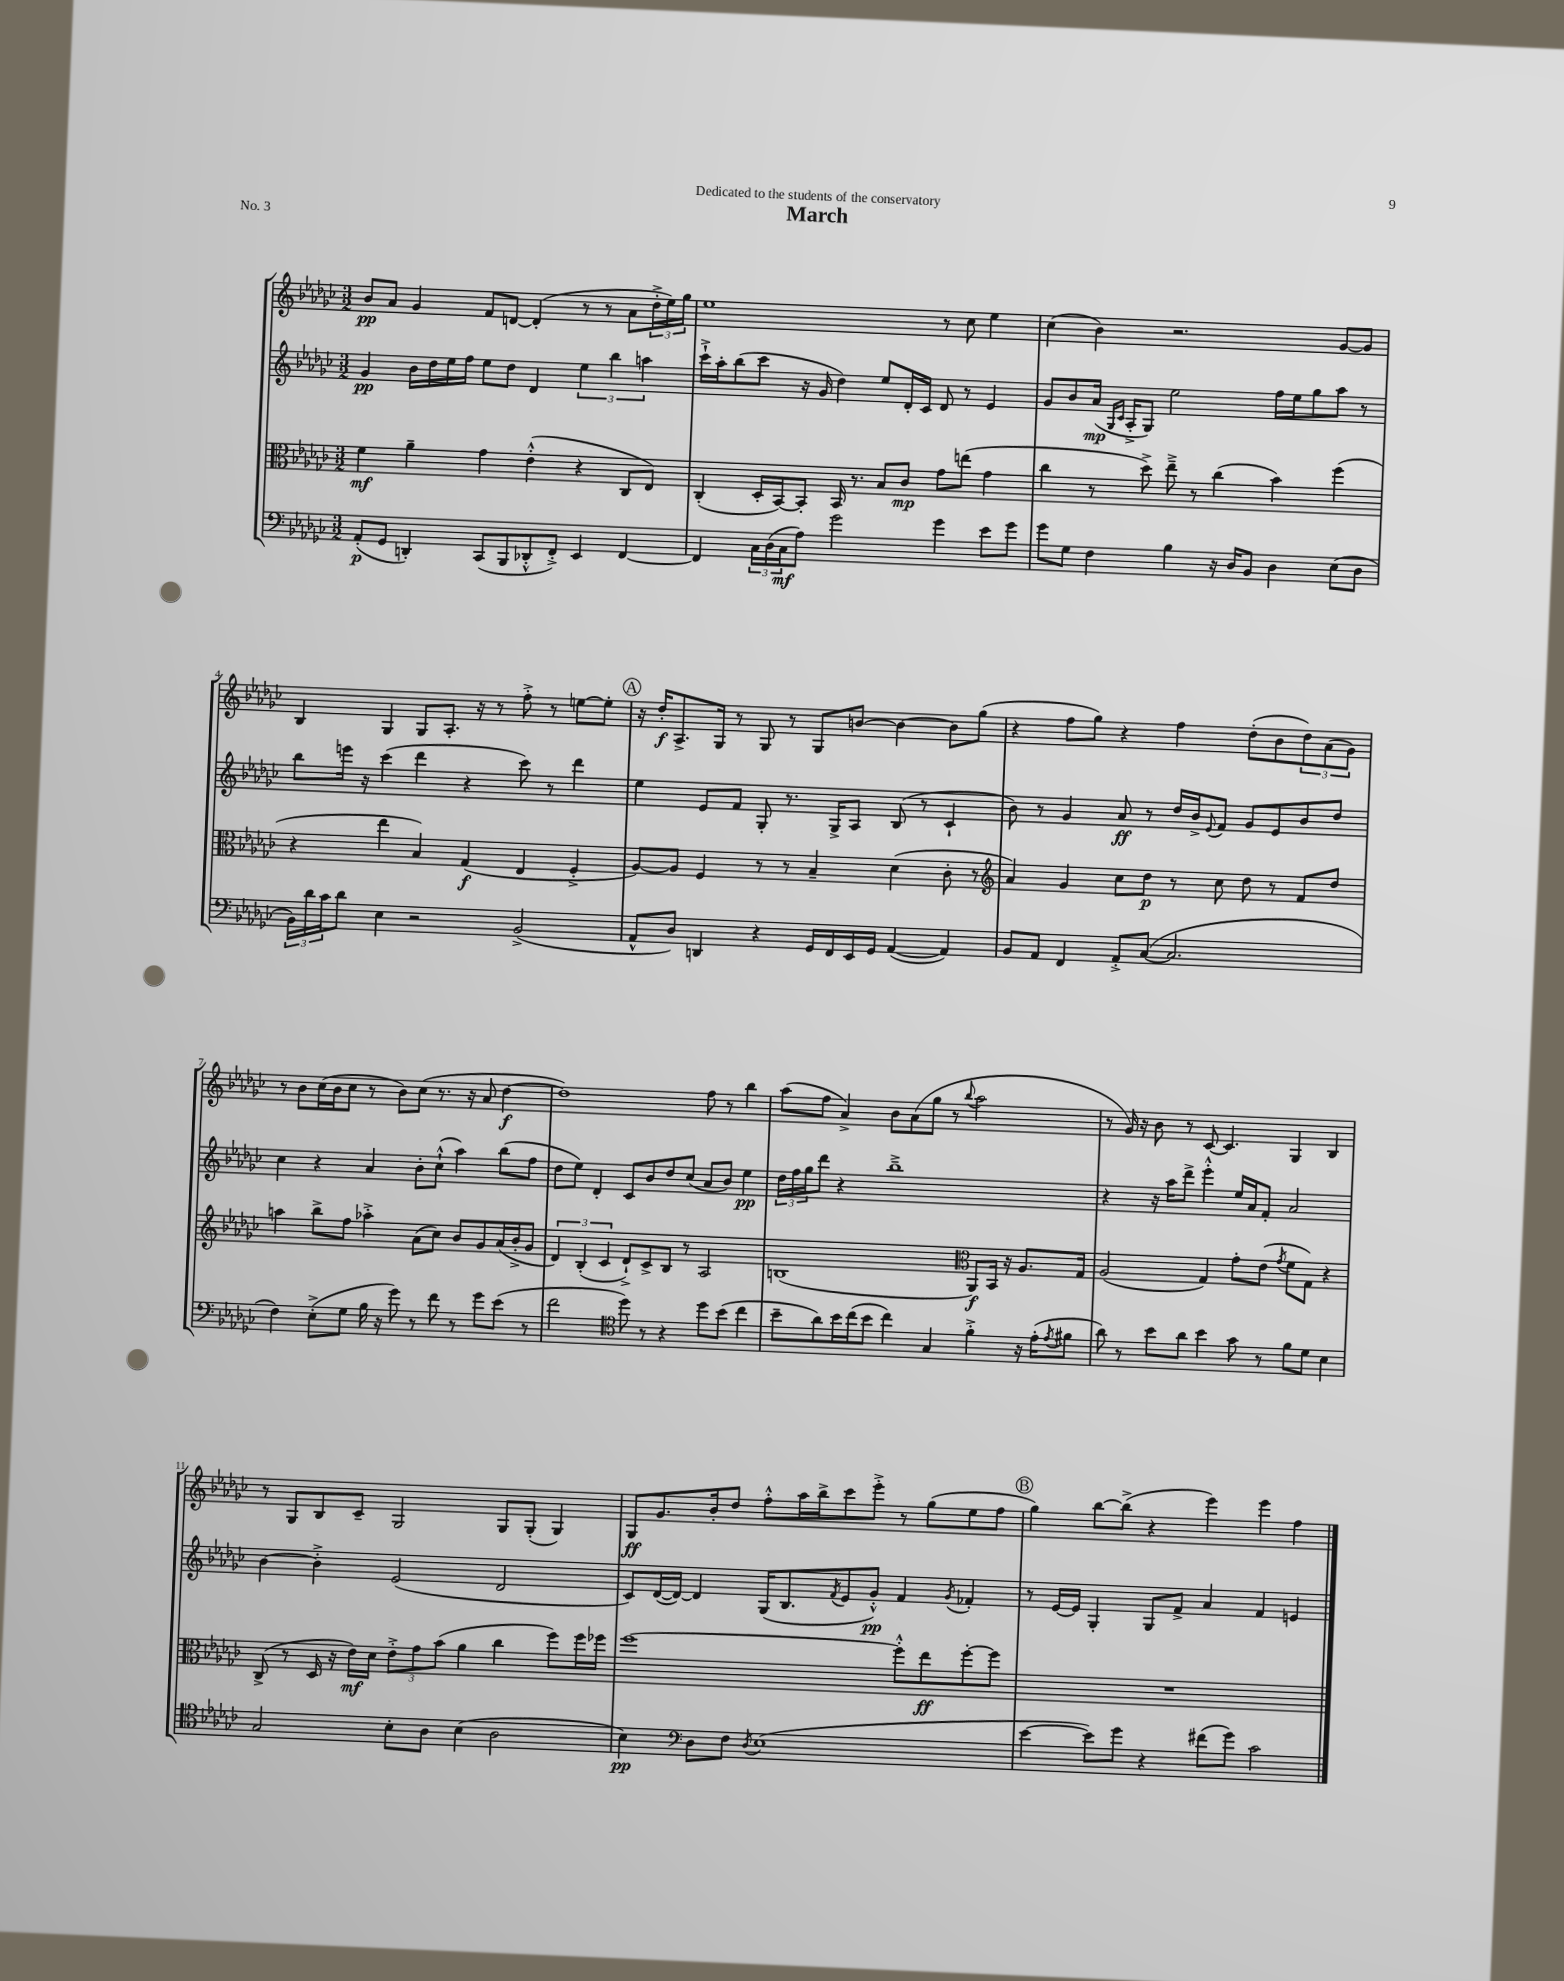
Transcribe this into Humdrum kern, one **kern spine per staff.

**kern	**kern	**kern	**kern
*staff4	*staff3	*staff2	*staff1
*clefF4	*clefC3	*clefG2	*clefG2
*k[b-e-a-d-g-c-]	*k[b-e-a-d-g-c-]	*k[b-e-a-d-g-c-]	*k[b-e-a-d-g-c-]
*M3/2	*M3/2	*M3/2	*M3/2
(8AA-'/L	4f\	4g-/	8b-/L
8GG-/J	.	.	8a-/J
4DD'/)	4a-~\	16b-\LL	4g-/
.	.	16dd-\	.
.	.	16ee-\	.
.	.	16ff\JJ	.
(8CC-/L	4g-\	8ee-\L	8f/L
8BBB-/	.	8dd-\J	[8d/J
8DD-'^^/	(4e-'^^\	4d-/	(4d'/]
8FF'^/J)	.	.	.
4EE-/	4r	6ee-\	8r
.	.	.	8r
.	.	6bb-\	.
[4FF/	8C-/L	.	8a-\L
.	.	6aa\	.
.	8E-/J)	.	24dd-'^\L
.	.	.	24ee-\)
.	.	.	24gg-\JJ
=	=	=	=
4FF/]	(4C-'/	16ccc-`^\LL	1ee-
.	.	16aa-'\J	.
.	.	(8bb-\	.
24C-\LL	16D-'/LL	8ccc-\J	.
(24D-\	.	.	.
.	[16BB-/J)	.	.
24C-\J	.	.	.
8A-\J)	8BB-'/]J	16r	.
.	.	16g-/	.
2g-\	16BB-/	4dd-\)	.
.	8.r	.	.
.	8B-/L	8ee-/L	.
.	8c-/J	16d-'/L	.
.	.	16c-/JJ	.
4g-\	8g-\L	8d-/	8r
.	(8ee\J	8r	8cc-\
8e-\L	4g-\	4e-/	4ee-\
8g-\J	.	.	.
=	=	=	=
8g-\L	4cc-\	8g-/L	(4cc-\
8G-\J	.	8b-/	.
4F\	8r	(16a-/Jk	4b-\)
.	.	16qqG-/LL	.
.	.	16qqc-/JJ	.
.	.	16A-'^/LK	.
.	8dd-^\)	8G-/J)	.
4B-\	8ee-~^\	2ee-\	2.r
.	8r	.	.
16r	(4cc-\	.	.
16D-/LK	.	.	.
8BB-/J	.	.	.
4D-\	4b-\)	16ff\LL	.
.	.	16ee-\J	.
.	.	8gg-\	.
(8E-\L	(4ff\	8aa-\J	[8g-/L
8D-\J	.	8r	8g-/]J
=	=	=	=
24BB-\LL)	4r	8bb-\L	4B-/
24d-\	.	.	.
24c-\J	.	.	.
8d-\J	.	16eee\Jk	.
.	.	16r	.
4E-\	4ee-\	(4ccc-\	4G-/
2r	4B-/)	4ddd-\	8G-/L
.	.	.	8.A-'/J
.	(4G-/	4r	.
.	.	.	16r
.	.	.	8r
(2BB-^/	4E-/	8ccc-\)	8ff'^\
.	.	8r	8r
.	4F'^/	4ddd-\	[8ee\L
.	.	.	8ee'\]J
=	=	=	=
8AA-^^/L	[8A-/L)	4ee-\	16r
.	.	.	16dd-'/LK
8D-/J)	8A-/]J	.	8.A-^/
4DD/	4F/	8e-/L	.
.	.	.	16G-/Jk
.	.	8f/J	8r
4r	8r	8G-'/	8G-/
.	8r	8.r	8r
16GG-/LL	4B-~/	.	8G-/L
16FF/	.	16G-^/LK	.
16EE-/	.	8A-/J	[8b/J
16GG-/JJ	.	.	.
([4AA-/	(4d-\	(8B-/	4b\_
.	.	8r	.
4AA-/])	8c-'\	4c-`/	8b\]L
.	8r	.	(8gg-\J
=	=	=	=
*	*clefG2	*	*
8BB-/L	4a-/)	8b-\)	4r
8AA-/J	.	8r	.
4FF/	4g-/	4g-/	8ff\L
.	.	.	8gg-\J)
8AA-'^/L	8cc-\L	8a-/	4r
([8C-/J	8dd-\J	8r	.
2.C-/]	8r	16dd-/LL	4ff\
.	.	16b-^/J	.
.	.	8qqe-/	.
.	8cc-\	8f/J	.
.	8dd-\	8g-/L	(8dd-'\L
.	8r	8e-/	8b-\
.	8f/L	8b-/	12dd-\)
.	.	.	(12a-\
.	8dd-/J	8dd-/J	.
.	.	.	12g-\J)
=	=	=	=
4F\)	4aa\	4cc-\	8r
.	.	.	8b-\L
(8E-'^\L	8bb-^\L	4r	(16cc-\L
.	.	.	16b-\J
8G-\J	8ff\J	.	8cc-\J
16B-\	4aa-'^\	4a-/	8r
16r	.	.	.
8g-\)	.	.	8b-\L)
8r	(8a-\L	8b-'\L	(8cc-\J
8f\	8cc-\J)	(8cc-`^^\J	8.r
8r	8b-/L	4aa-\)	.
.	.	.	16r
8g-\L	8g-/	.	8a-/
(8e-\J	(16a-/L	(8bb-\L	[4dd-\
.	16b-'^/J	.	.
8r	8g-/J	8ff\J	.
=	=	=	=
2f\	6d-/)	8dd-\L	1dd-])
.	.	8ee-\J)	.
.	(6B-'/	.	.
.	.	4d-'/	.
.	6c-/	.	.
*clefC4	*	*	*
8dd-\)	8d-`^/L)	8c-/L	.
8r	8c-^/	8b-/	.
4r	8B-/J	8dd-/	.
.	8r	(8cc-/J	.
8dd-\L	2A-/	8a-/L	8ff\
(8b-\J	.	8b-/J)	8r
4cc-\	.	4ee-\	4bb-\
=	=	=	=
8b-~\L	(1B	24dd-\LL	(8aa-\L
.	.	24ff\	.
.	.	24gg-\J	.
8a-\)	.	8ddd-\J	8ff\J
16b-\L	.	4r	4a-^/)
(16cc-\J	.	.	.
8b-\J	.	.	.
4cc-\)	.	1bb-~^	8b-\L
.	.	.	(8a-\
4G-/	.	.	8gg-\J
.	.	.	8r
*	*clefC3	*	*
.	.	.	8qqbb-/
4f'^\	8AA-/L)	.	2aa-\
.	16BB-/Jk	.	.
.	16r	.	.
16r	8.A-/L	.	.
(16e-'\LK	.	.	.
8qe-/	.	.	.
8f#\J	.	.	.
.	16G-/Jk	.	.
=	=	=	=
8a-\)	(2A-/	4r	8r
8r	.	.	16g-/)
.	.	.	16r
8b-\L	.	16r	8b-\
.	.	16aa-\LK	.
8a-\J	.	8ddd-^\J	8r
4b-\	4G-/)	4eee-'^^\	[8c-/
.	.	.	4.c-/]
8g-\	8g-'\L	16ee-/LL	.
.	.	16a-/J	.
8r	(8e-\J	8f'/J	.
.	8qg-/	.	.
8f\L	8f\L	2a-/	4G-/
8d-\J	8G-\J)	.	.
4B-\	4r	.	4B-/
=	=	=	=
2G-/	(8C-^/	[4b-\	8r
.	8r	.	8G-/L
.	16D-/	4b-'^\]	8B-/
.	16r	.	.
.	16e-\LL)	.	8c-~/J
.	16d-\JJ	.	.
8B-'\L	12e-'^\L	(2e-/	2G-/
.	12g-\	.	.
8A-\J	.	.	.
.	(12b-\J	.	.
(4B-\	4a-\	.	.
2A-\	4cc-\	2d-/	8G-/L
.	.	.	(8G-'/J
.	8ff\L)	.	4G-/)
.	16ff\L	.	.
.	16ff-\JJ	.	.
=	=	=	=
4B-\)	[1ff	8c-/L)	8G-/L
.	.	([16d-/L	8.g-/
.	.	16d-/_JJ)	.
*clefF4	*	*	*
8D-\L	.	4d-/]	.
.	.	.	16b-'/k
8F\J	.	.	8dd-/J
8qD-/	.	.	.
(1E-	.	(16G-/LK	8ff'^^\L
.	.	8.B-/	.
.	.	.	16aa-\L
.	.	.	16bb-^\J
.	.	8qf/	.
.	.	8e-/	8ccc-\
.	.	8g-'^^/J)	8eee-'^\J
.	8ff'^^\]L	4f/	8r
.	8ee-\	.	(8gg-\L
.	.	8qg-/	.
.	[8ff'\	4f-'/	8ee-\
.	8ff\]J	.	8ff\J
=	=	=	=
[4e-\	1.r	8r	4gg-\)
.	.	[16e-/LL	.
.	.	16e-/]JJ	.
8e-\]L)	.	4G-'/	[8bb-\L
8g-\J	.	.	(8bb-^\]J
4r	.	8G-/L	4r
.	.	8f^/J	.
(8f#\L	.	4a-/	4eee-\)
8g-\J)	.	.	.
2c-\	.	4f/	4eee-\
.	.	4e/	4ff\
==	==	==	==
*-	*-	*-	*-
